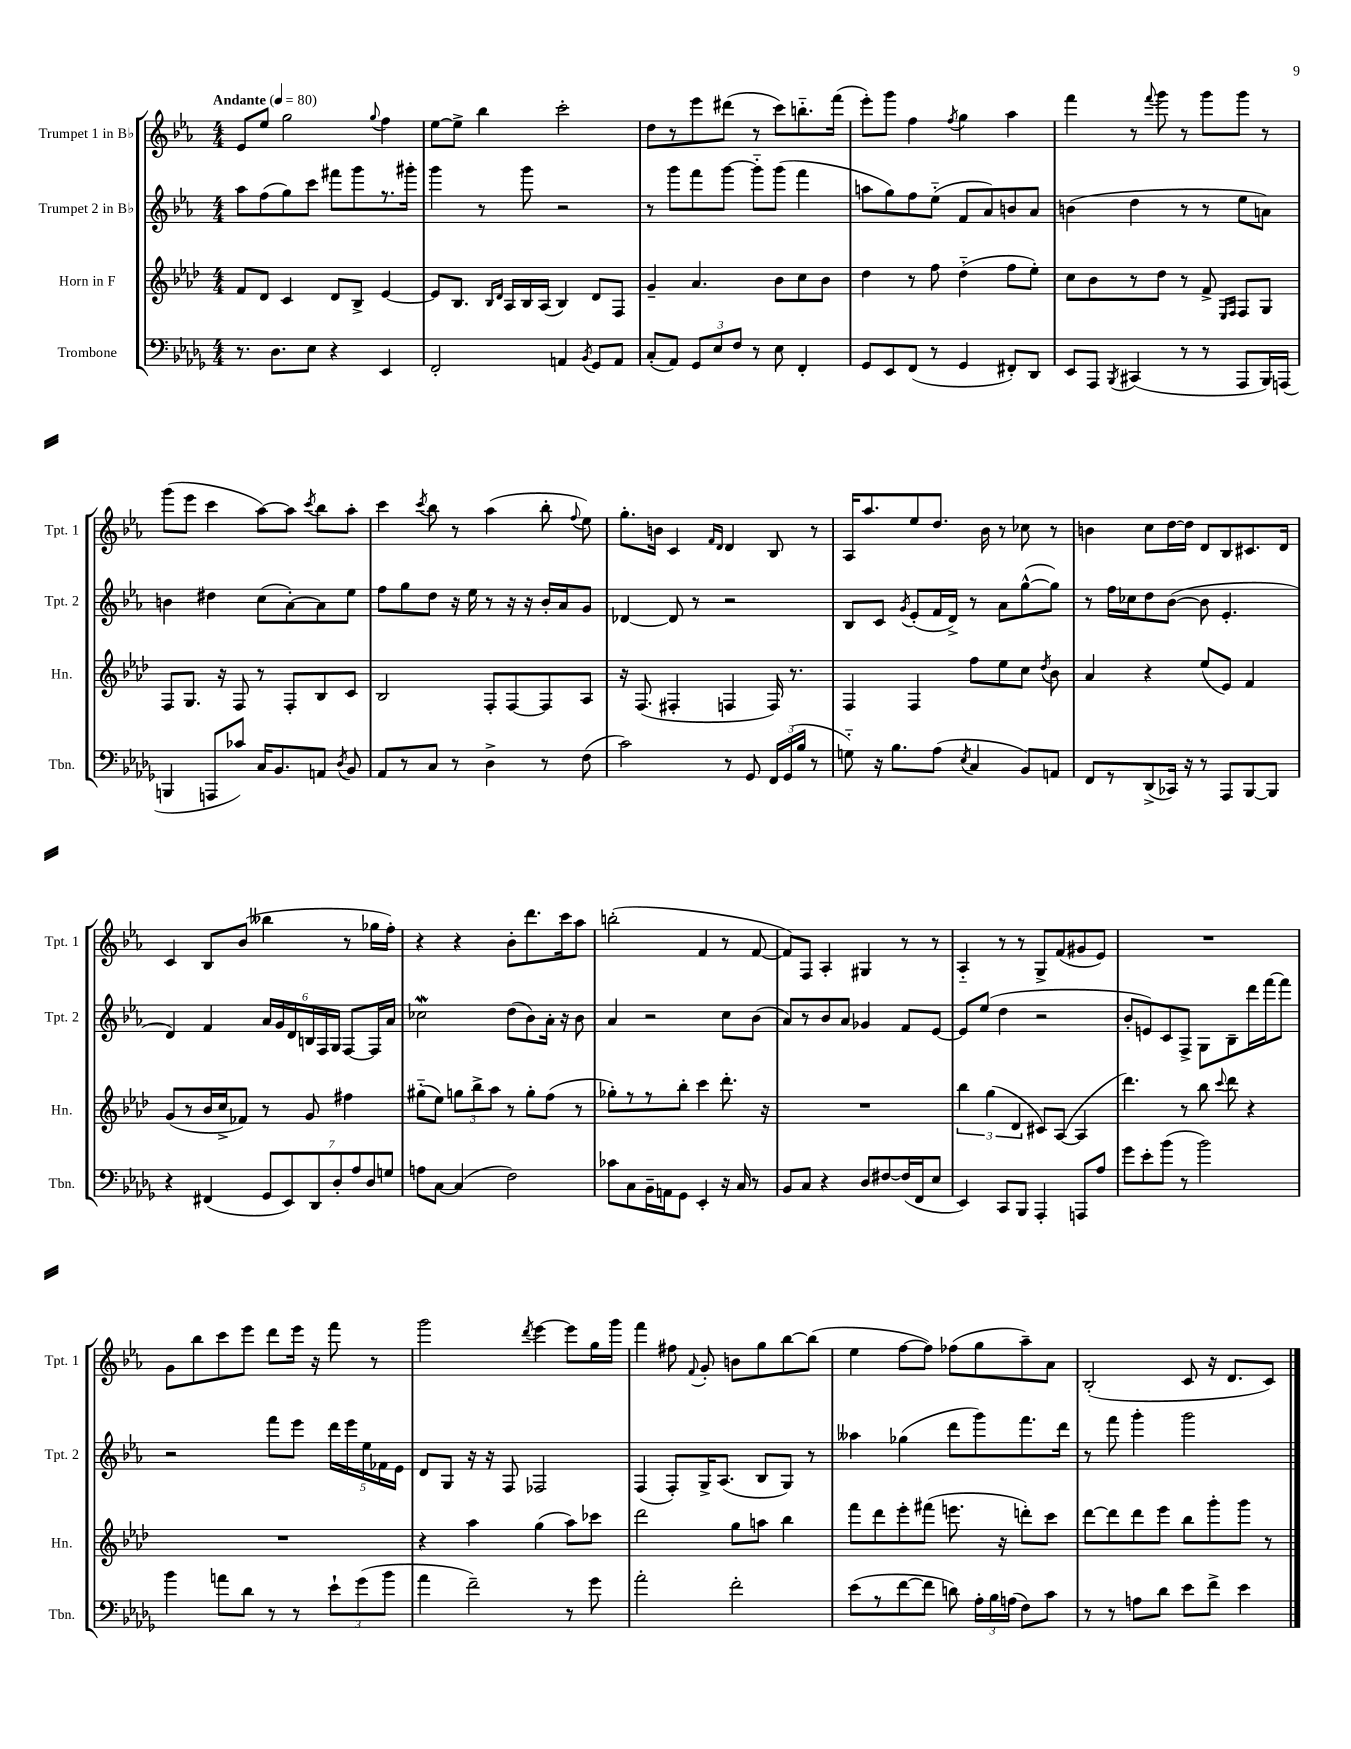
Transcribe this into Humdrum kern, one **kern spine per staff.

**kern	**kern	**kern	**kern
*part4	*part3	*part2	*part1
*staff4	*staff3	*staff2	*staff1
*I"Trombone	*I"Horn in F	*I"Trumpet 2 in B♭	*I"Trumpet 1 in B♭
*I'Tbn.	*I'Hn.	*I'Tpt. 2	*I'Tpt. 1
*clefF4	*clefG2	*clefG2	*clefG2
*k[b-e-a-d-g-]	*k[b-e-a-d-]	*k[b-e-a-]	*k[b-e-a-]
*M4/4	*M4/4	*M4/4	*M4/4
*MM80	*MM80	*MM80	*MM80
=1	=1	=1	=1
!	!	!	!LO:TX:a:B:t=Andante
8.r	8f/L	8aa-\L	8e-/L
.	8d-/J	(8ff\	8ee-/J
8.D-\L	.	.	.
.	4c/	8gg\)	2gg\
8E-\J	.	8ccc\J	.
4r	8d-/L	8fff#X\L	.
.	8B-^/J	8ggg\	.
.	.	.	8qqgg/
4EE-/	[4e-/	8.r	4ff\
.	.	16ggg#X'\Jk	.
=2	=2	=2	=2
2FF'/	8e-/L]	4ggg\	[8ee-\L
.	8.B-/J	.	8ee-^\J]
.	.	8r	4bb-\
.	16qqB-/LL	.	.
.	16qqd-/JJ	.	.
.	16A-/LL	.	.
.	16B-/	8ggg\	.
.	(16A-/JJ	.	.
4AAn/	4B-/)	2r	2ccc'\
8qBB-/	.	.	.
8GG-/L	8d-/L	.	.
8AA/J	8F/J	.	.
=3	=3	=3	=3
(8C'/L	4g~/	8r	8dd\L
8AA-/J)	.	8ggg\L	8r
12GG-/L	4.a-/	8fff\	8eee-\
12E-/	.	.	.
.	.	[8ggg\J	(8ddd#X\J
12F/J	.	.	.
8r	.	8ggg\L]	8r
8E-\	8b-\L	(8ggg\J	8ccc\L)
4FF'/	8cc\	4fff\	8.bbn\
.	8b-\J	.	.
.	.	.	(16fff\Jk
=4	=4	=4	=4
8GG-/L	4dd-\	8aan\L	8eee-'\L)
8EE-/	.	8gg\)	8ggg\J
(8FF/J	8r	8ff\	4ff\
8r	8ff\	(8ee-\J	.
.	.	.	8qff/
4GG-/	(4dd-\	8f/L	4gg\
.	.	8a-/)	.
8FF#X'/L)	8ff\L	8bn/	4aa-\
8DD-/J	8ee-'\J)	8a-/J	.
=5	=5	=5	=5
8EE-/L	8cc\L	(4bn\	4fff\
8AAA-/J	8b-\	.	.
8qBBB-/	.	.	.
(4CC#X/	8r	4dd\	8r
.	.	.	8qqfff/
.	8dd-\J	.	8ggg\
8r	8r	8r	8r
8r	8f^/	8r	8ggg\L
.	16qqE-/LL	.	.
.	16qqF/JJ	.	.
8AAA-/L	8F/L	8ee-\L	8ggg\J
16BBB-/L)	8G/J	8an\J)	8r
(16AAAn/JJ	.	.	.
!!LO:LB:g=z
=6	=6	=6	=6
4BBBn/	8F/L	4bn\	(8ggg\L
.	8.G/J	.	8eee-\J
8AAAn/L	.	4dd#X\	4ccc\
.	16r	.	.
8c-X/J)	8F/	.	.
16C/KL	8r	(8cc\L	[8aa-\L)
8.BB-/	.	.	.
.	8F'/L	[8a-'\)	8aa-\J]
.	.	.	8qccc/
8AAn/J	8B-/	8a-\]	8bb-\L
8qD-/	.	.	.
8BB-/	8c/J	8ee-\J	8aa-'\J
=7	=7	=7	=7
8AA-/L	2B-/	8ff\L	4ccc\
8r	.	8gg\	.
.	.	.	8qccc/
8C/J	.	8dd\J	8bb-\
8r	.	16r	8r
.	.	16ee-\	.
4D-^\	8F'/L	8r	(4aa-\
.	[8F/	16r	.
.	.	16r	.
8r	8F/]	16b-'/LL	8bb-'\
.	.	16a-/J	.
.	.	.	8qqff/
(8F\	8A-/J	8g/J	8ee-\)
=8	=8	=8	=8
2c\)	16r	[4d-X/	8.gg'\L
.	(8.F/	.	.
.	.	.	16bn\Jk
.	4F#X'/	8d-/]	4c/
.	.	8r	.
.	.	.	16qqf/LL
.	.	.	16qqd/JJ
8r	4Fn/	2r	4d/
8GG-/	.	.	.
24FF/LL	16F/)	.	8B-/
(24GG-/	.	.	.
.	8.r	.	.
24B-/JJ	.	.	.
8r	.	.	8r
=9	=9	=9	=9
8Gn\)	4F/	8B-/L	16A-/KL
.	.	.	8.aa-/
16r	.	8c/J	.
8.B-\L	.	.	.
.	.	8qg/	.
.	4F/	(8e-'/L	8ee-/
(8A-\J	.	16f/L	8.dd/J
.	.	16d^/JJ)	.
8qE-/	.	.	.
4C/	8ff\L	8r	.
.	.	.	16b-\
.	8ee-\	8a-\L	8r
8BB-/L)	8cc\J	([8gg^^\	8cc-X\
.	8qdd-/	.	.
8AAn/J	8b-\	8gg\J])	8r
=10	=10	=10	=10
8FF/L	4a-/	8r	4bn\
8r	.	16ff\LL	.
.	.	16cc-X\J	.
(8DD-^/	4r	8dd\	8cc\L
16CC-X/Jk)	.	([8b-\J	[16dd\L
16r	.	.	16dd\JJ]
8r	(8ee-/L	8b-\]	8d/L
8AAA-/L	8e-/J)	4.e-'/	8B-/
[8BBB-/	4f/	.	8.c#X/
8BBB-/J]	.	.	.
.	.	.	16d/Jk
!!LO:LB:g=z
=11	=11	=11	=11
4r	(8g/L	4d/)	4c/
.	8r	.	.
(4FF#X/	16b-/L	4f/	8B-/L
.	16cc^/J	.	.
.	8f-X/J)	.	(8b-/J
14GG-/L	8r	24a-/LL	4bb--X\
.	.	24g/	.
14EE-/)	.	.	.
.	.	24d/	.
.	8g/	24Bn/	.
14DD-/	.	.	.
.	.	24F/	.
.	.	24G/JJ	.
14D-'/	.	.	.
.	4ff#X\	[8F/L	8r
14A-/	.	.	.
14D-/	.	.	.
.	.	16F/L]	16gg-X\LL
14Gn/J	.	.	.
.	.	16a-/JJ	16ff'\JJ)
=12	=12	=12	=12
8An\L	(8gg#X\L	2cc-Xw\	4r
[8C\J	8ee-\J)	.	.
(4C/]	12ggn\L	.	4r
.	12bb-^\	.	.
.	12aa-\J	.	.
2F\)	8r	(8dd\L	8b-'\L
.	8gg'\L	8b-\)	8.ddd\
.	(8ff\J	16a-'\Jk	.
.	.	16r	16ccc\k
.	8r	8b-\	8aa-\J
=13	=13	=13	=13
8c-X\L	8gg-X'\L)	4a-/	(2bbn'\
8C\	8r	.	.
16BB-~\L	8r	2r	.
16AAn\J	.	.	.
8GG-\J	8bb-'\J	.	.
4EE-'/	4ccc\	.	4f/
16r	8.ddd-'\	8cc\L	8r
16C/	.	.	.
8r	.	(8b-\J	[8f/
.	16r	.	.
=14	=14	=14	=14
8BB-/L	1r	8a-/L)	8f/L])
8C/J	.	8r	8F/J
4r	.	8b-/	4A-'/
.	.	8a-/J	.
8D-/L	.	4g-X/	4G#X/
[8F#X/	.	.	.
(16F#/L]	.	8f/L	8r
16FF/J	.	.	.
8E-/J	.	[8e-/J	8r
=15	=15	=15	=15
4EE-/)	6bb-\	8e-/L]	4A-/
.	.	(8ee-/J	.
.	(6gg\	.	.
8CC/L	.	4dd\	8r
.	6d-/	.	.
8BBB-/J	.	.	8r
4AAA-'/	8c#X/L)	2r	8G^/L
.	([8A-/J	.	(8f/
8AAAn/L	4A-/]	.	8g#X/
8A-/J	.	.	8e-/J)
=16	=16	=16	=16
8g-\L	4.ddd-\)	8b-'/L	1r
8e-'\	.	8en/)	.
(8b-\J	.	8c/	.
8r	8r	8F^/J	.
2b-\)	8bb-\	8G\L	.
.	8qqccc/	.	.
.	8ddd-\	8B-~\	.
.	4r	16ddd\L	.
.	.	[16fff\J	.
.	.	8fff\J]	.
!!LO:LB:g=z
=17	=17	=17	=17
4b-\	1r	2r	8g\L
.	.	.	8bb-\
8an\L	.	.	8ccc\
8d-\J	.	.	8eee-\J
8r	.	8fff\L	8ddd\L
8r	.	8eee-\J	16eee-\Jk
.	.	.	16r
12e-`\L	.	20ddd\LL	8fff\
.	.	20eee-\	.
(12g-\	.	.	.
.	.	20ee-\	.
.	.	.	8r
.	.	20f-X\	.
12b-\J	.	.	.
.	.	20e-\JJ	.
=18	=18	=18	=18
4a-\	4r	8d/L	2ggg\
.	.	8G/J	.
2f~\)	4aa-\	16r	.
.	.	16r	.
.	.	8F/	.
.	.	.	8qddd/
.	(4gg\	2F-X/	[4eee-\
8r	8aa-\L)	.	8eee-\L]
8g-\	8ccc-X\J	.	16gg\L
.	.	.	16ggg\JJ
=19	=19	=19	=19
2a-'\	2ddd-\	(4F/	4fff\
.	.	8F'/L)	8ff#X\
.	.	.	8qqf/
.	.	16G^/K	8g'/
.	.	(8.A-/J	.
2f'\	8gg\L	.	8bn\L
.	8aan\J	8B-/L	8gg\
.	4bb-\	8G/J)	[8bb-\
.	.	8r	(8bb-\J]
=20	=20	=20	=20
(8e-\L	8fff\L	4aa--X\	4ee-\
8r	8ddd-\	.	.
[8f\	8eee-'\	(4gg-X\	[8ff\L
8f\J]	(8fff#X\J	.	8ff\J])
8dn\)	8.eeen\	8ddd\L	(8ff-X\L
24A-'\LL	.	8ggg\)	8gg\
24B-\	.	.	.
.	16r	.	.
(24An\JJ	.	.	.
8F\L)	8dddn'\L)	8.fff\	8aa-~\)
8c\J	8ccc\J	.	8a-\J
.	.	16ddd\Jk	.
=21	=21	=21	=21
8r	[8ddd-\L	8r	(2B-'/
8r	8ddd-\]	8fff\	.
8An\L	8ddd-\	4ggg'\	.
8d-\J	8eee-\J	.	.
8e-\L	8bb-\L	2ggg\	8c/
8f^\J	8ggg'\	.	16r
.	.	.	8.d/L
4e-\	8ggg\J	.	.
.	8r	.	8c/J)
==	==	==	==
*-	*-	*-	*-
